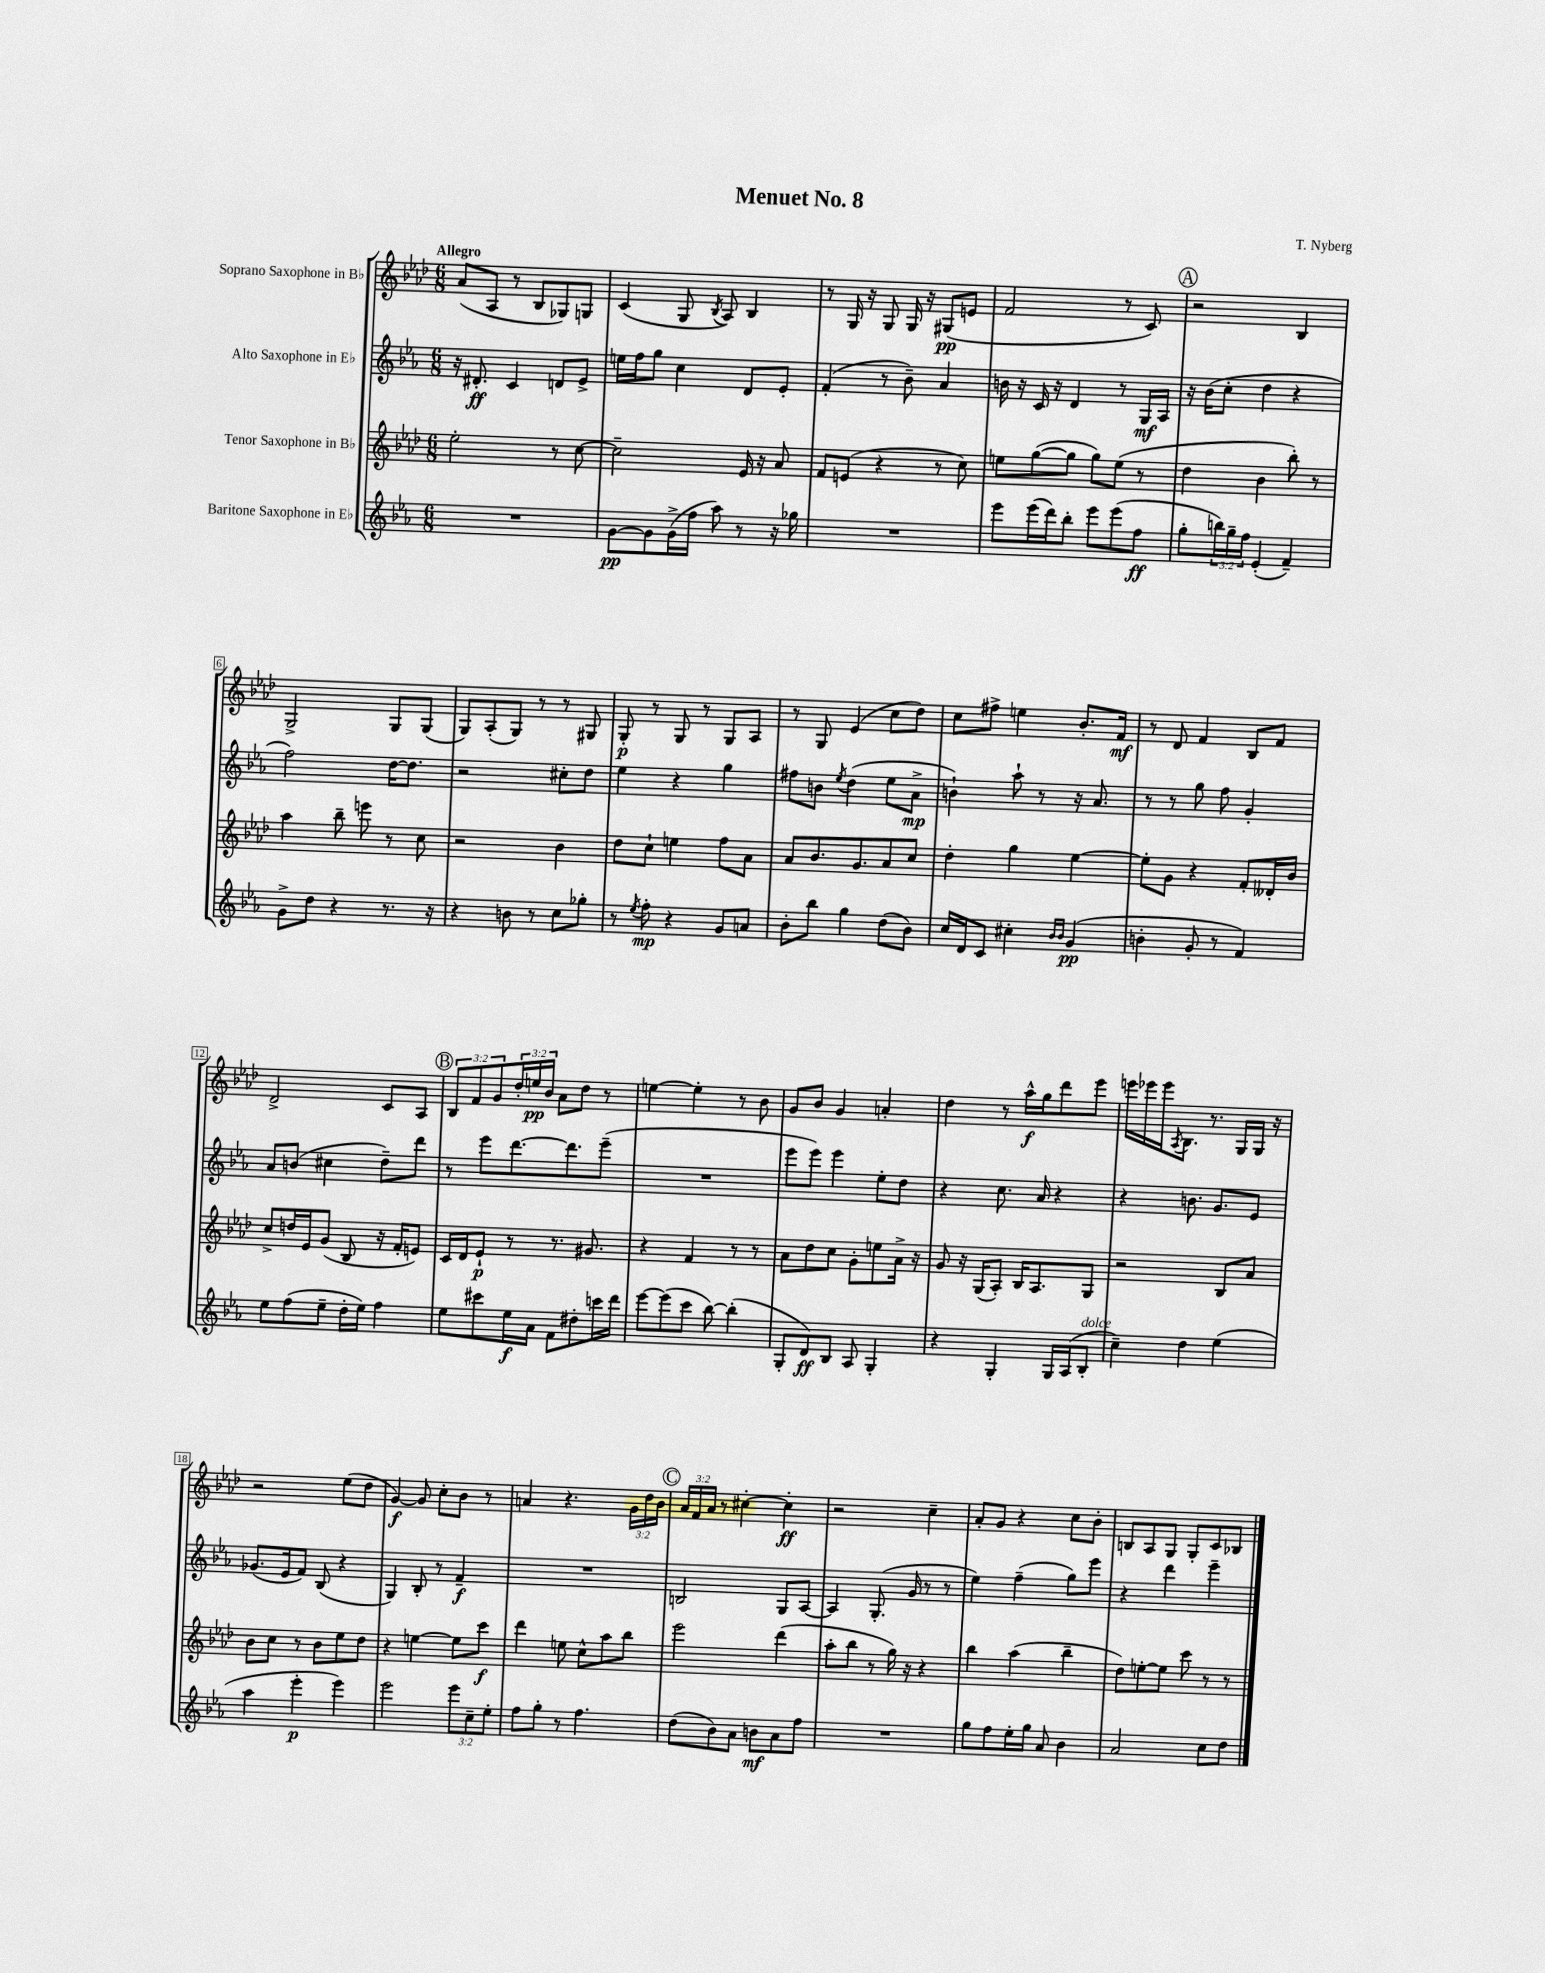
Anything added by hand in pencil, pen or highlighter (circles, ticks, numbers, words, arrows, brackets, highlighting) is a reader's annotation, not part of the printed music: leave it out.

**kern	**kern	**kern	**kern
*staff4	*staff3	*staff2	*staff1
*clefG2	*clefG2	*clefG2	*clefG2
*k[b-e-a-]	*k[b-e-a-d-]	*k[b-e-a-]	*k[b-e-a-d-]
*M6/8	*M6/8	*M6/8	*M6/8
2.r	2ee-'	16r	(8a-
.	.	8.d#'	.
.	.	.	8A-
.	.	4c	8r
.	.	.	8B-
.	8r	8d	8G-)
.	[8cc	8e-^	8G
=	=	=	=
[8g	2cc~]	16ee	(4c
.	.	16ff	.
8g]	.	8gg	.
(16g^	.	4cc	8G
16ff	.	.	.
.	.	.	8qB-
8aa-)	.	.	8A-)
8r	16e-	8d	4B-
.	16r	.	.
16r	8a-	8e-'	.
16gg-	.	.	.
=	=	=	=
2.r	8f	(4f'	8r
.	(8e	.	16G
.	.	.	16r
.	4r	8r	8G
.	.	8b-~)	16G
.	.	.	16r
.	8r	4a-	(8G#
.	8cc)	.	8e
=	=	=	=
8eee-	8ee	16b	2f
.	.	16r	.
(16eee-	([8gg	16c	.
16ddd)	.	16r	.
8bb-'	8gg]	4d	.
8eee-	8gg)	.	.
(8eee-	(8ee	8r	8r
8ff	8r	16G	8c)
.	.	16A-	.
=	=	=	=
8gg'	4dd-	16r	2r
.	.	(16b-	.
24bb)	.	8cc'	.
24gg~	.	.	.
24ff	.	.	.
(4e-'	4b-	4dd	.
4f~)	8bb-')	4r	4B-
.	8r	.	.
=	=	=	=
8g^	4aa-	2ff)	2G^
8dd	.	.	.
4r	8bb-~	.	.
.	8eee	.	.
8.r	8r	[16dd	8G
.	.	8.dd]	.
.	8cc	.	(8G
16r	.	.	.
=	=	=	=
4r	2r	2r	8G)
.	.	.	(8A-'
8b	.	.	8G)
8r	.	.	8r
8cc	4b-	8cc#'	8r
8gg-'	.	8dd	8G#
=	=	=	=
8r	8dd-	4ee-	8G'
8qee-	.	.	.
8ff'	8cc`	.	8r
4r	4ee	4r	8G
.	.	.	8r
8g	8ff	4gg	8G
8a	8a-	.	8A-
=	=	=	=
8b-'	8a-	8ff#	8r
8bb-	8.b-	8b	8G
.	.	8qee-	.
4gg	.	(4dd	(4e-
.	8.g	.	.
(8dd	8a-	8ee-	8cc
8b-)	8cc	8a-^	8dd-)
=	=	=	=
16cc	4dd-'	4b`)	8cc
16d	.	.	.
8c	.	.	8ff#^
4cc#'	4gg	8aa-`	4ee
.	.	8r	.
16qqb-	.	.	.
16qqb-	.	.	.
(4g	[4ee-	16r	8.b-'
.	.	8.a-	.
.	.	.	16f
=	=	=	=
4b'	8ee-']	8r	8r
.	8g	8r	8d-
8g'	4r	8gg	4f
8r	.	8ff	.
4f)	8f'	4g'	8B-
.	16d--'	.	8f
.	16b-	.	.
=	=	=	=
8ee-	8cc^	8a-	2d-^
(8ff	16dd	(8b	.
.	16e-	.	.
8ee-~	(8g	4cc#	.
16dd'	8B-	.	.
16ee-)	.	.	.
4ff	16r	8dd~)	8c
.	16f'	.	.
.	8e)	8ddd	8A-
=	=	=	=
8ee-	16c	8r	12B-
.	16d-	.	.
.	.	.	12f
8ccc#	8e-`	8eee-	.
.	.	.	12g
16ee-	8r	[8.ddd	24dd-'
.	.	.	24ee
16a-	.	.	.
.	.	.	24b-
8f	8.r	.	8a-
.	.	8.ddd]	.
8dd#'	.	.	8dd-
.	8.g#	.	.
16ccc	.	(8eee-~	8r
16ddd	.	.	.
=	=	=	=
[8eee-	4r	2.r	[4ee
(8eee-]	.	.	.
8ccc	4f	.	4ee']
[8bb-)	.	.	.
(4bb-']	8r	.	8r
.	8r	.	8b-
=	=	=	=
8G'	8a-	8eee-	8g
8d)	8dd-	8eee-)	8b-
8B-	8cc	4eee-	4g
8A-	8g'	.	.
4G'	8ee	8ee-'	4a'
.	16a-^	8dd	.
.	16r	.	.
=	=	=	=
4r	8g	4r	4dd-
.	16r	.	.
.	(16G	.	.
4G'	8A-')	8.cc	8r
.	16B-	.	16aa-^^
.	8.A-	16a-	16gg
16G	.	4r	8ddd-
(16A-	.	.	.
8B-'	8G	.	8eee-
=	=	=	=
4cc~)	2r	4r	16eee
.	.	.	16eee-
.	.	.	16eee-
.	.	.	8qA-
.	.	.	8.B-
4dd	.	8.b	.
.	.	.	8.r
.	.	8.g	.
(4ee-	8B-	.	.
.	.	.	16G
.	8a-	8e-	16G
.	.	.	16r
=	=	=	=
4aa-	8b-	(8.g-	2r
.	8cc	.	.
.	.	16e-	.
4eee-'	8r	8f)	.
.	8b-	(8B-	.
4eee-)	8ee-	4r	(8ee-
.	8dd-	.	8dd-
=	=	=	=
2eee-	4r	4G)	[4g)
.	[4ee	8B-'	8g]
.	.	8r	8cc'
12eee-	8ee]	4f~	8b-
12cc~	.	.	.
.	8ccc	.	8r
12ee-'	.	.	.
=	=	=	=
8ff	4ddd-	2.r	4a
8gg'	.	.	.
8r	8ee	.	4.r
4.ff	8cc^^	.	.
.	8aa-	.	.
.	8bb-	.	24g
.	.	.	24dd-
.	.	.	24b-
=	=	=	=
(8dd	2eee-	2B	24a-
.	.	.	24f
.	.	.	24a-
8b-)	.	.	8r
8a-	.	.	[4cc#'
8b	.	.	.
8a-	(4ddd-	8G	4cc#']
8ff	.	[8A-	.
=	=	=	=
2.r	8aa-'	4A-]	2r
.	8bb-	.	.
.	8r	(8.G'	.
.	16gg)	.	.
.	16r	16g	.
.	4r	8r	4cc~
.	.	8r	.
=	=	=	=
8gg	4bb-	4ee-)	8a-'
8ff	.	.	8g
16ee-'	(4aa-	(4ff~	4r
16gg	.	.	.
8a-	.	.	.
4b-	4bb-~	8gg)	8cc
.	.	8eee-	8b-'
=	=	=	=
2a-	8dd-)	4r	8B
.	[8ee'	.	8A-
.	8ee]	4ddd	8G
.	8ccc	.	8G'
8cc	8r	4eee-~	8c
8dd	8r	.	8B-
==	==	==	==
*-	*-	*-	*-
